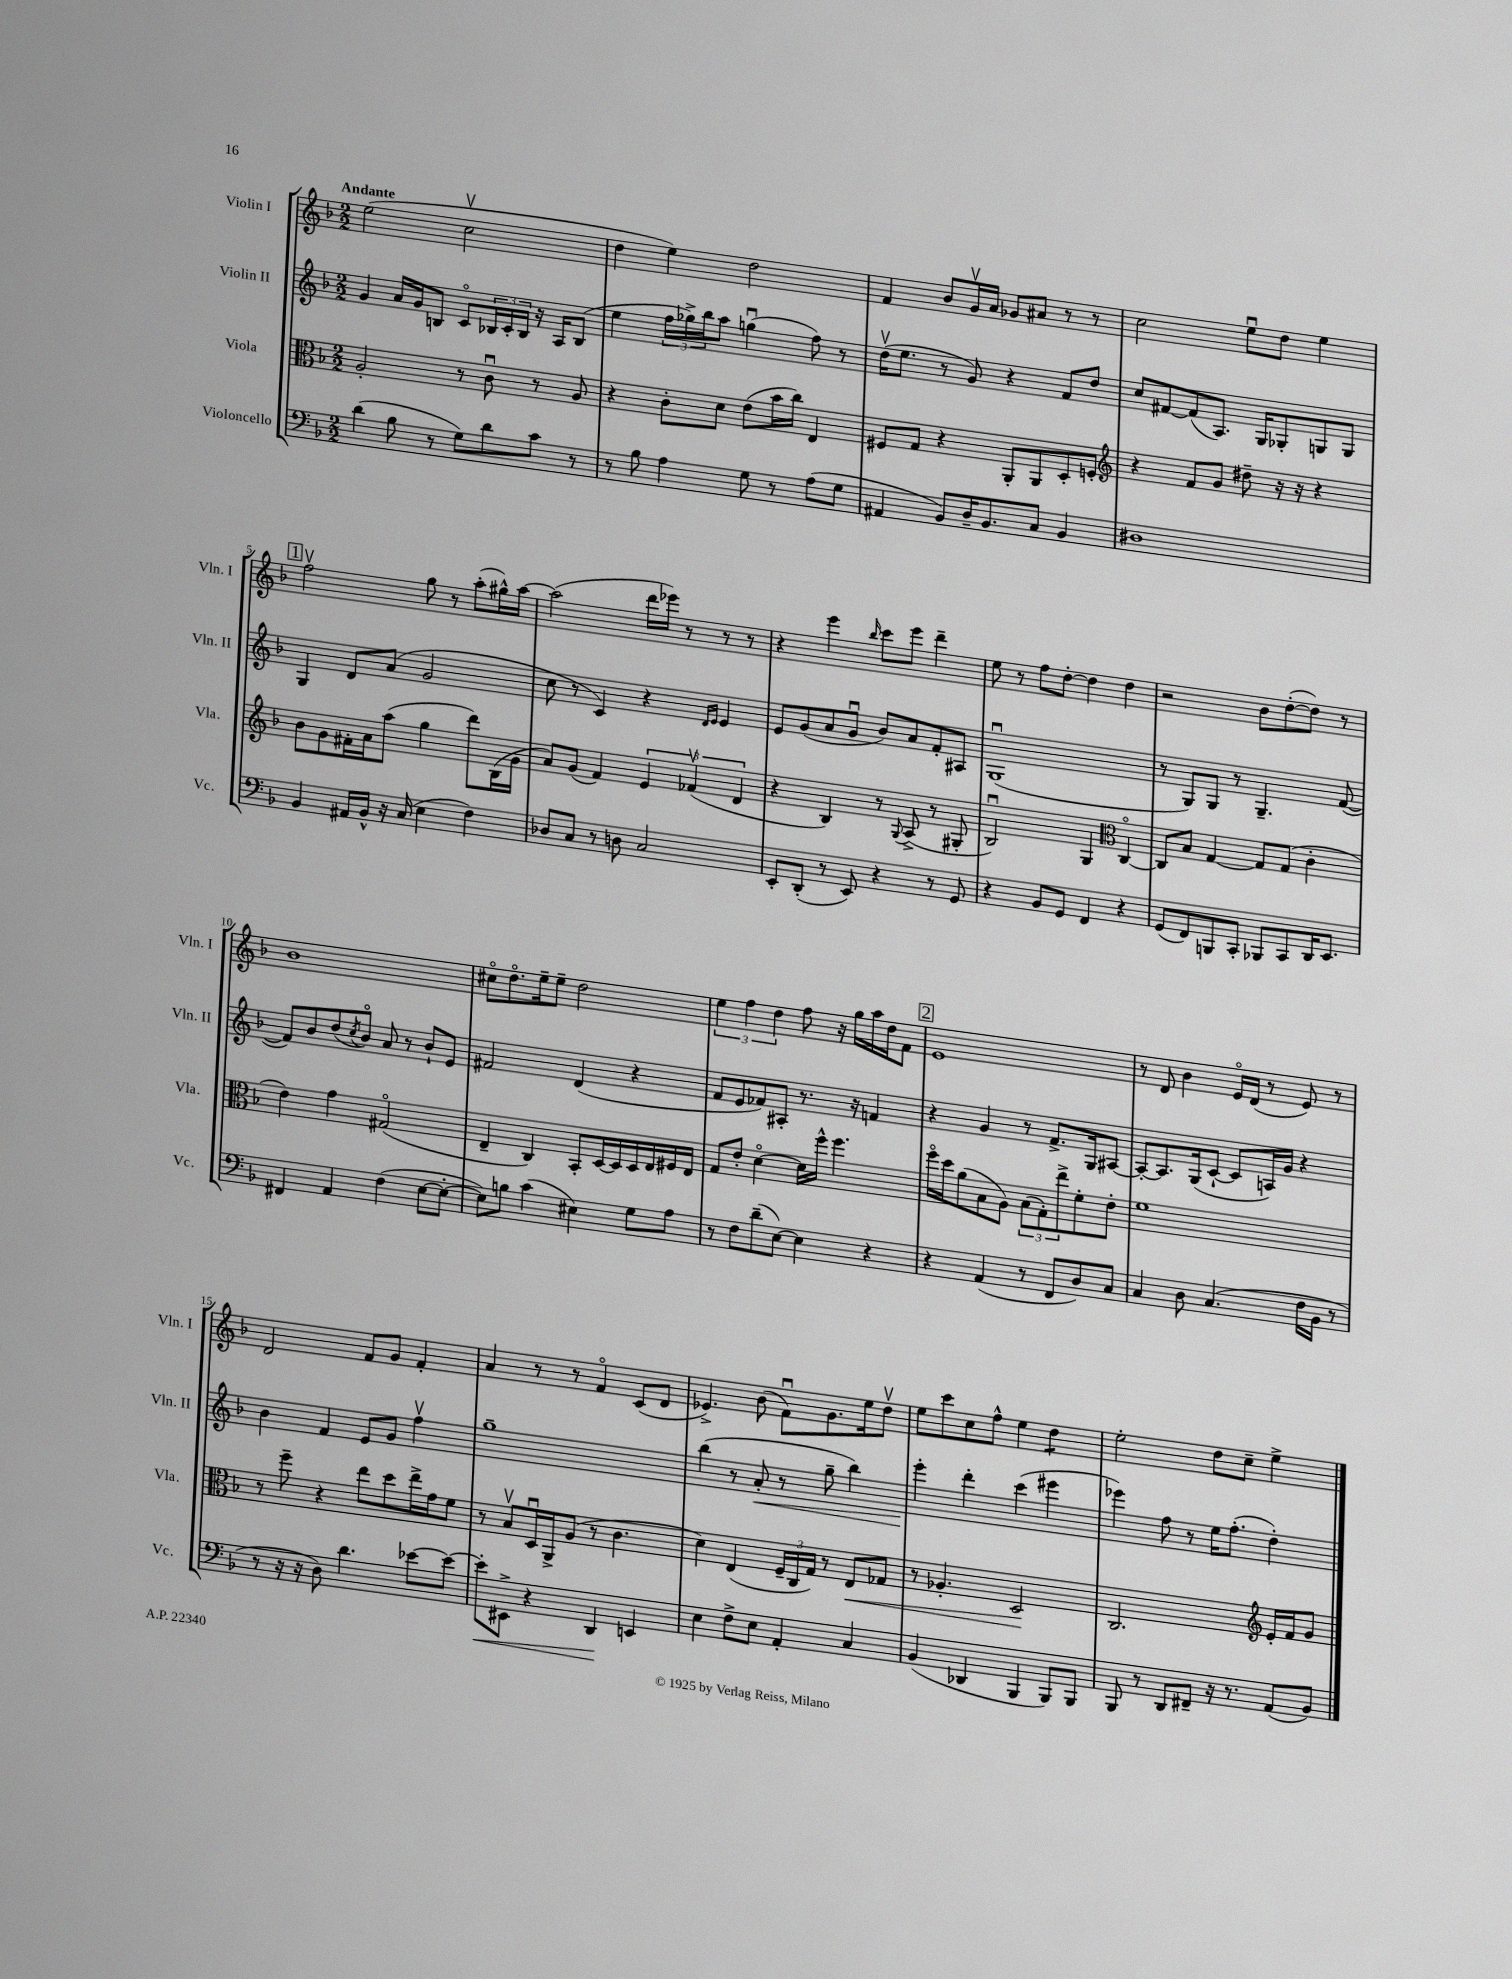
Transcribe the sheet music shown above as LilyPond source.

<<
\new StaffGroup <<
\new Staff = "s0" \with { instrumentName = "Violin I" shortInstrumentName = "Vln. I" } {
    \clef treble \key f \major \numericTimeSignature \time 2/2 \tempo "Andante"
    e''2( c''2\upbow |
    d''4 e''4) d''2 |
    f'4 bes'8 g'16\upbow a'16 ges'8 ais'8 r8 r8 |
    c''2 e''8\downbow d''8 e''4 |
    \mark \markup { \box "1" } f''2\upbow g''8 r8 a''8-.( gis''16-^) a''16~ |
    a''2( d'''16 ees'''16) r8 r8 r8 |
    r4 e'''4 \grace { bes''16 } c'''8 e'''8 d'''4-- |
    e''8 r8 f''8 d''8~-. d''4 d''4 |
    r2 bes'8 d''8~-.( d''8) r8 |
    bes'1 |
    cis''8\flageolet d''8.\flageolet e''16-- e''8-- d''2 |
    \tuplet 3/2 { e''4 f''4 d''4 } f''8 r16 g''16 a''16 d''16 f'8 |
    \mark \markup { \box "2" } e'1 |
    r8 d'8 bes'4 e'16\flageolet d'16( r8 e'8) r8 |
    d'2 f'8 g'8 f'4-. |
    a'4 r8 r8 f'4\flageolet c'8( d'8 |
    ees'4.->) bes'8( f'8\downbow) g'8. e''16 d''8\upbow |
    e''8 c'''8 c''8 f''8-^ e''4 d''4:8 |
    e''2-. d''8 c''8-- e''4-> \bar "|." |
}
\new Staff = "s1" \with { instrumentName = "Violin II" shortInstrumentName = "Vln. II" } {
    \clef treble \key f \major \numericTimeSignature \time 2/2
    g'4 a'16 g'16 b8 c'8\flageolet \tuplet 3/2 { bes16 c'16-. bes16 } r16 a16 bes8( |
    e''4 \tuplet 3/2 { f''16 ges''16->) bes''16 } a''8 g''4\downbow( f''8) r8 |
    d''16\upbow( e''8. r8 g'8) r4 f'8 d''8 |
    c''8 fis'8~ fis'8( a8.) g16 ges8-. g8 g8 |
    \mark \markup { \box "1" } g4 d'8 a'8( g'2 |
    c''8 r8 c'4) r4 \grace { d'16 e'16 } e'4 |
    e'8 g'8( a'8 g'8\downbow bes'8) a'8 f'8-. ais8 |
    g1\downbow( |
    r8 g8) g8 r8 g4.-- f'8~( |
    f'8) bes'8 d''8( \acciaccatura { c''8 } bes'8\flageolet) a'8 r8 bes'8-! e'8 |
    fis'2 d'4( r4 |
    f'8 e'8 fes'8) ais8-. r8. r16 f'4 |
    \mark \markup { \box "2" } r4 g'4 r8 f'8.-> g16 ais8~ |
    ais8~-. ais8. g16( c'8~-! c'8 a16) g'16 r4 |
    bes'4 f'4 e'8 g'8 f''4\upbow |
    g''1-- |
    bes''4( r8 a'8-.\< r8 g''8-- bes''4) |
    e'''4-.\! d'''4-. c'''4( eis'''4 |
    ees'''4) f''8 r8 e''16 f''8.-.( d''4-.) \bar "|." |
}
\new Staff = "s2" \with { instrumentName = "Viola" shortInstrumentName = "Vla." } {
    \clef alto \key f \major \numericTimeSignature \time 2/2
    a2-. r8 c'8\downbow r8 a8 |
    r4 c'8-. d'8 e'8( bes'16 c''16) e4 |
    fis8 g8 r4 a,8-. a,8 d8-. f8-. |
    \clef treble r4 f'8 g'8 dis''8-- r16 r16 r4 |
    \mark \markup { \box "1" } bes'8 g'8 fis'16-. a'16 a''8( g''4 d'''8) bes16( g'16 |
    a'8) g'8( f'4) \tuplet 3/2 { e'4 fes'4\upbow( d'4 } |
    r4 bes4) r8 \appoggiatura { g8 } a8->( r8 gis8-. |
    bes2\downbow) g4 \clef alto c4~\flageolet |
    c8 bes8 g4~ g8 g8( c'4-. |
    e'4) g'4 gis2\flageolet( |
    e4-- c4) bes,8-. d16~ d16 d16 e16 fis16 e16 |
    g8 e'8-. d'4~\flageolet d'16 f''16-^ f''4. |
    \mark \markup { \box "2" } f''16\flageolet d''16 a'8( bes8 a8) \tuplet 3/2 { bes8( g8-.) e''8-> } f'8-. e'8-. |
    f'1 |
    r8 f''8-- r4 e''8 d''8 e''16-> g'16 f'8 |
    r8 bes8\upbow d16\downbow a,16-> a8( r8 c'4. |
    d'4) e4( \tuplet 3/2 { f16-- c16 g16) } r8 e8\< ges8 |
    r8 aes4.-. d2\! |
    c2. \clef treble e'16-. f'16 g'8 \bar "|." |
}
\new Staff = "s3" \with { instrumentName = "Violoncello" shortInstrumentName = "Vc." } {
    \clef bass \key f \major \numericTimeSignature \time 2/2
    d'4( bes8 r8 g8) d'8 c'8 r8 |
    r8 bes8 a4 g8 r8 a8( g8 |
    ais,4 bes,8) d16-- bes,8. c8 bes,4 |
    dis1 |
    \mark \markup { \box "1" } bes,4 ais,16 bes,16-^ r16 c16( e4 f4) |
    des8 c8 r8 d8 c2 |
    e,8-. d,8-.( r8 e,8) r4 r8 g,8 |
    r4 bes,8 g,8 f,4 r4 |
    g,8( f,8) b,,8 c,8-. bes,,8 c,8 d,16 e,8. |
    fis,4 a,4 f4( e8~ e8~-. |
    e8) b8 c'4( eis4) g8 a8 |
    r8 f8 d'8--( e8~) e4 r4 |
    \mark \markup { \box "2" } r4 a,4( r8 f,8 d8) c8 |
    c4 d8 c4.( f16 bes,16 r8 |
    r8 r16 r16 d8) d'4. ees'8~ ees'8~ |
    ees'8-.\< eis,8-> r4 d,4\! e,4 |
    e4 f8-> e8 a,4-. c4 |
    bes,4( des,4 bes,,4 bes,,8) bes,,8 |
    bes,,8 r8 d,8 fis,8-- r16 r8. a,8( bes,8) \bar "|." |
}
>>
>>
